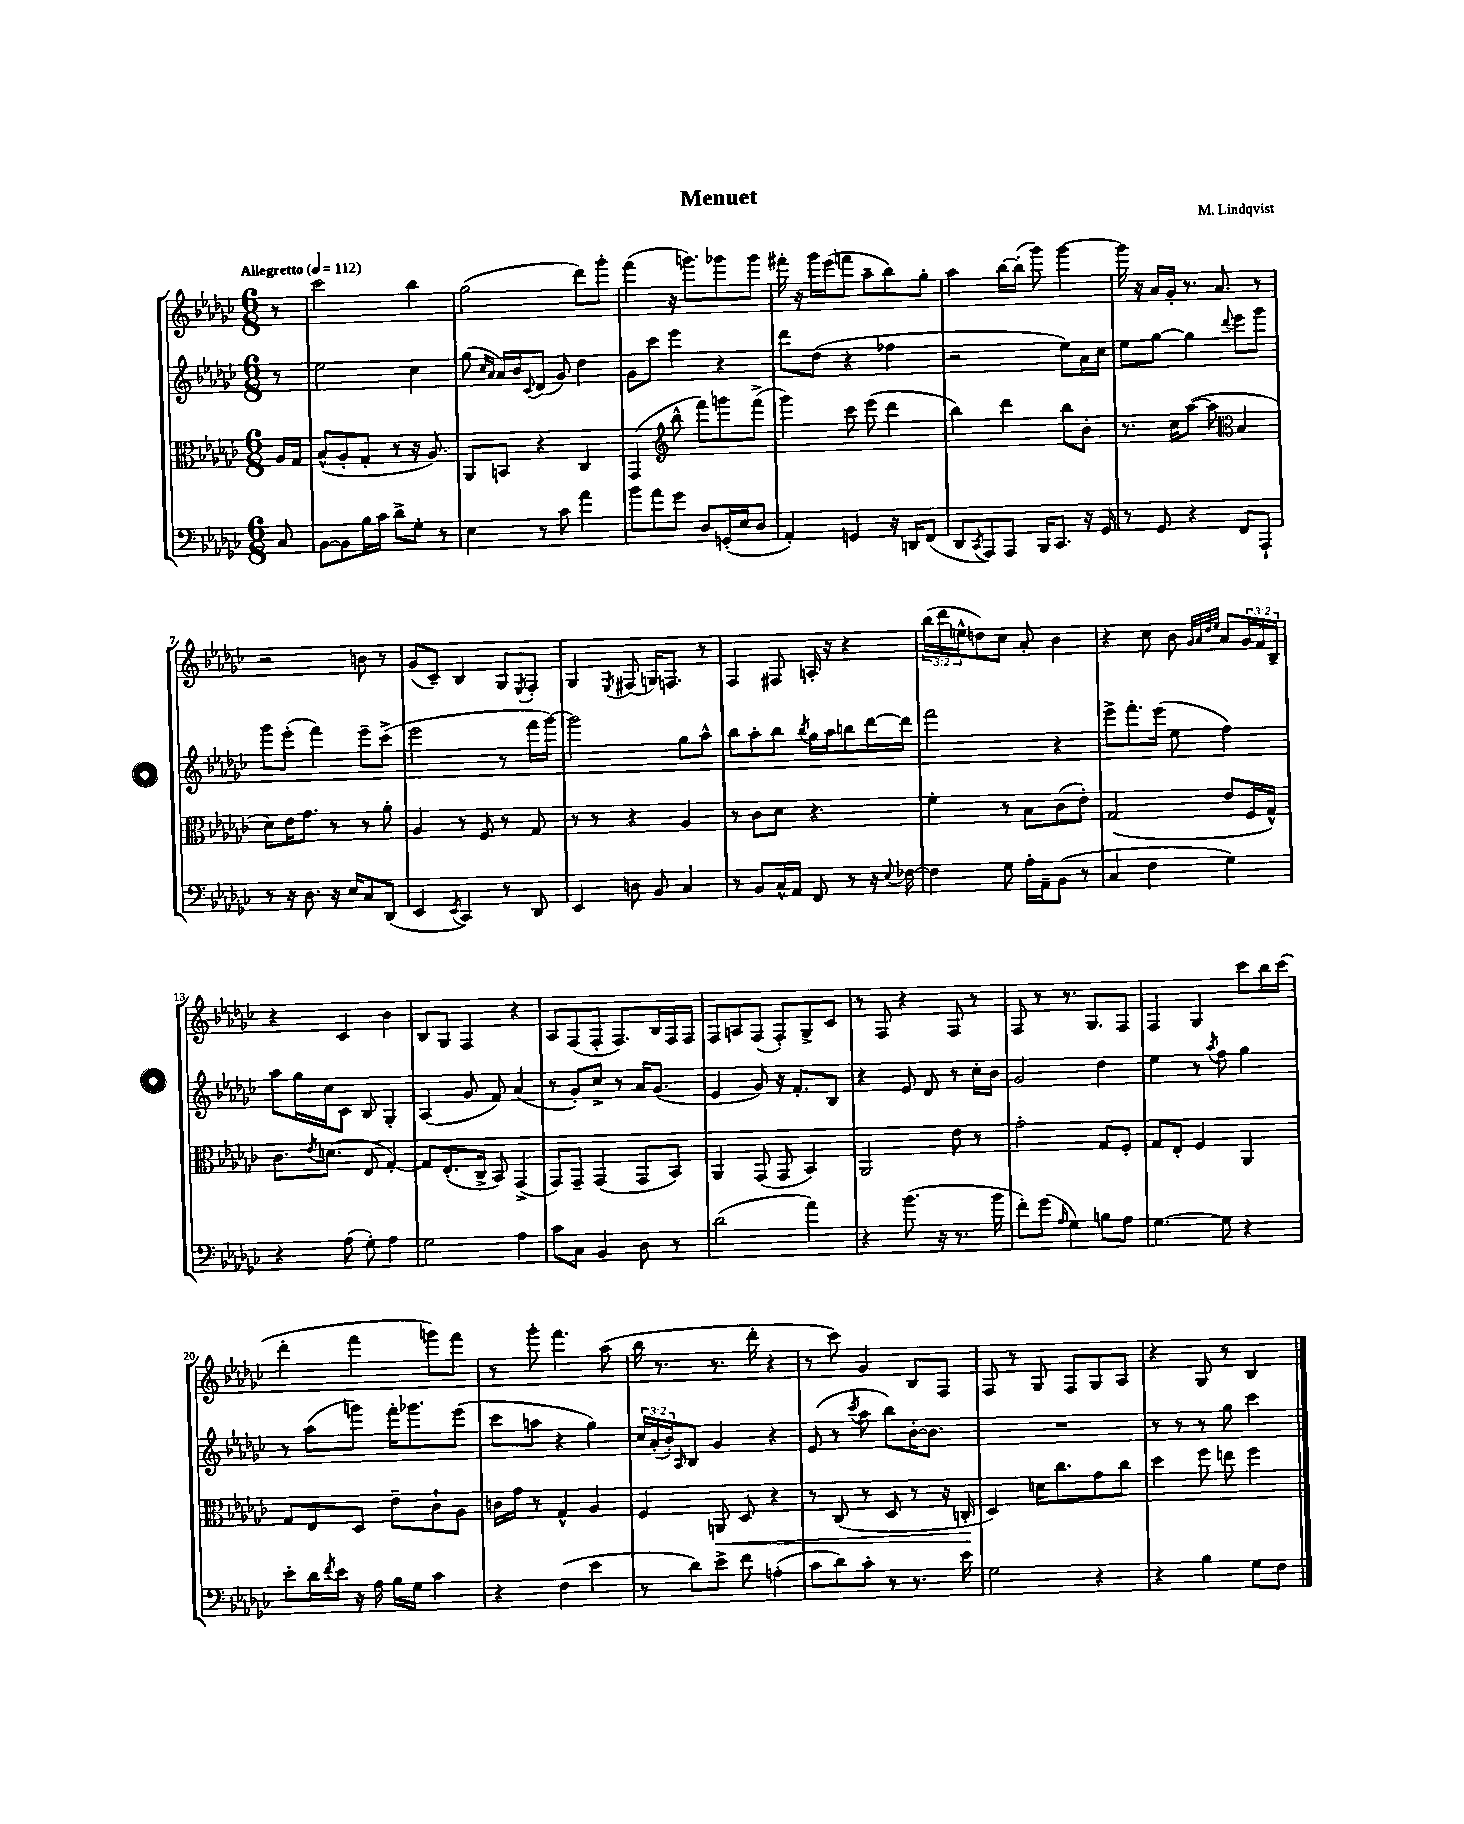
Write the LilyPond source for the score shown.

\header { title = "Menuet" composer = "M. Lindqvist" }
<<
\new StaffGroup <<
\new Staff = "s0" {
    \clef treble \key ges \major \numericTimeSignature \time 6/8 \override Staff.TupletNumber.text = #tuplet-number::calc-fraction-text \partial 8 \tempo "Allegretto" 4 = 112
    r8 |
    ces'''2 bes''4 |
    ges''2( des'''8) ges'''8-. |
    f'''4( r16 g'''8.) ges'''8 ges'''8 |
    fis'''16-. r16 ges'''16 ees'''16( f'''8 aes''8-- bes''8) ges''8-. |
    aes''4 bes''16~ bes''16-.( ges'''8) ges'''4~ |
    ges'''16 r16 aes'16 ges'16-. r8. aes'8. r8 |
    r2 b'8 r8 |
    ges'8( ces'8--) bes4 ges8 \acciaccatura { ees8 } f8-. |
    ges4 \acciaccatura { ees8 } fis8( g16) f8. r8 |
    f4 fis8 a16-. r16 r4 |
    \tuplet 3/2 { bes''16( des'''16 e''16-^ } d''8) ces''8 aes'8-. bes'4 |
    r4 ces''8 bes'8 \grace { ges'32 aes'32 des''32 ees''32 } aes'8 \tuplet 3/2 { ges'16 f'16 bes16-- } |
    r4 ces'4 bes'4 |
    bes8 ges8 f4 r4 |
    aes8 f8( f8-. f8.) bes16 f16 f16 |
    f8 a8 f8( f8-.) ges8-> ces'8 |
    r8 f8 r4 f8 r8 |
    f8 r8 r8. ges8. f8 |
    f4 ges4 ces'''8 bes''16 ces'''16( |
    des'''4-. f'''4 g'''8) f'''8 |
    r8 ges'''8-. f'''4. aes''8( |
    bes''16 r8. r8. des'''16-. r4 |
    r8 ces'''8) ges'4 bes8 f8 |
    f8 r8 ges8 f8 ges8 aes8 |
    r4 ges8 r8 bes4 \bar "|." |
}
\new Staff = "s1" {
    \clef treble \key ges \major \numericTimeSignature \time 6/8 \override Staff.TupletNumber.text = #tuplet-number::calc-fraction-text \partial 8
    r8 |
    ees''2 ces''4 |
    ges''8( \grace { ces''16 aes'16 } aes'16) bes'16 \appoggiatura { ces'8 } des'8( ges'8) des''4 |
    ges'8 ces'''8 ees'''4 r4 |
    des'''8 des''8( r4 fes''4 |
    r2 ees''8) aes'16 ces''16 |
    ees''8 ges''8~ ges''4 \appoggiatura { des'''8 } ees'''8 ges'''8 |
    ges'''8 ees'''8-.( f'''4) ees'''8-- ces'''8->( |
    ees'''2 r8 f'''16 ges'''16~) |
    ges'''2 ges''8 aes''8-^ |
    bes''8 aes''8-. bes''8 \acciaccatura { bes''8 } ges''16 aes''16 b''8 des'''16~ des'''16 |
    f'''2 r4 |
    ees'''8-> f'''8.-. ees'''16( ees''8 f''4) |
    aes''8 ges''16 ces''16 ces'8 bes8 ges4-. |
    aes4( ges'8 f'8) aes'4( |
    r8 ges'8-.) ces''8-> r8 aes'16 ges'8.( |
    ees'4 ges'8) r16 f'8.-. bes8 |
    r4 ees'8 des'8 r8 ces''16-. bes'16 |
    ges'2 des''4 |
    ees''4 r8 \acciaccatura { aes''8 } f''8 ges''4 |
    r8 aes''8( g'''8) f'''16-. ges'''8. ees'''8( |
    ces'''8 a''8 r4 ges''4) |
    \tuplet 3/2 { ces''16 aes'16-.( bes'16-.) } \grace { aes16 } bes8 ges'4 r4 |
    ees'8( r8 \acciaccatura { ces'''8 } aes''8 bes''8) bes'16~-. bes'8. |
    R2. |
    r8 r8 r8 ges''8 ces'''4 \bar "|." |
}
\new Staff = "s2" {
    \clef alto \key ges \major \numericTimeSignature \time 6/8 \partial 8
    aes16 ges16 |
    bes8-^( aes8-. ges8-. r8 r16 aes8.) |
    aes,8 b,8 r4 ces4 |
    ges,4( \clef treble bes''8-^ f'''8) g'''8 f'''8->( |
    ges'''4) ces'''8 ees'''8( des'''4 |
    bes''4) des'''4 bes''8 bes'8-. |
    r8. ces''16 aes''8~( aes''8 \clef alto bes4 |
    des'8) ees'16 ges'8. r8 r8 aes'8-. |
    aes4 r8 f8 r8 ges8 |
    r8 r8 r4 aes4 |
    r8 ces'8 des'8 r4. |
    f'4-. r8 bes8 ces'8( ees'8-.) |
    ges2( ees'8 f16 ges16-^) |
    ces'8. \acciaccatura { ees'8 } d'8.( ees8 ges4~-.) |
    ges8 ees8.-.( ces16-> bes,8) ges,4->( |
    ges,8) ges,8-- ges,4( ges,8 bes,8) |
    aes,4 ges,8( ges,8 bes,4) |
    aes,2 ees'8 r8 |
    ges'2-. ges8 f8-. |
    ges8 ees8-. f4 aes,4 |
    ges8 ees8 des8 ees'8-- ces'8-! aes8 |
    c'16 ges'16 r8 ges4-^ aes4 |
    f4 a,8\< des8 r4 |
    r8 ces8( r8 des8 r8 r16 c16-.\! |
    des4) d'16 ces''8. ges'8 ces''8 |
    des''4 f''8 e''8 f''4 \bar "|." |
}
\new Staff = "s3" {
    \clef bass \key ges \major \numericTimeSignature \time 6/8 \partial 8
    ces8 |
    bes,8~ bes,8 bes16 ces'16 des'8-> ges8-. r8 |
    ees4 r8 ces'8 aes'4 |
    bes'8 aes'8 ges'8 des8 g,16-.( ees16 des8 |
    aes,4-.) g,4 r16 d,16 f,8( |
    des,8 \acciaccatura { ces,8 } aes,,8) aes,,8 bes,,16 ces,8. r16 ges,16 |
    r8 ges,8 r4 f,8 aes,,8-! |
    r8 r16 des8. r16 ees16 ces8 des,8( |
    ees,4 \acciaccatura { ees,8 } ces,4) r8 des,8 |
    ees,4 d8 bes,8 ces4 |
    r8 bes,8 ces16-^ aes,16 f,8 r8 r16 \appoggiatura { ees8 } fes16~ |
    fes4 ges8 aes16-. aes,16-- bes,8( r8 |
    ces4 f4 ges4) |
    r4 aes8( ges8-.) aes4 |
    ges2 aes4 |
    ces'8 ces8 bes,4 des8 r8 |
    des'2( aes'4) |
    r4 bes'8.( r16 r8. bes'16 |
    f'8-.) ges'8( \grace { aes16 } ges4) b8 aes8 |
    ges4.~ ges8 r4 |
    ees'8-. des'16 \acciaccatura { f'8 } ees'16 r16 aes16 bes16 ges16 ces'4 |
    r4 f4( ees'4 |
    r8 des'8) ees'8-> f'8 a4-.( |
    ces'8 des'8) ces'8-. r8 r8. ees'16 |
    ges2 r4 |
    r4 bes4 ges8 f8 \bar "|." |
}
>>
>>
